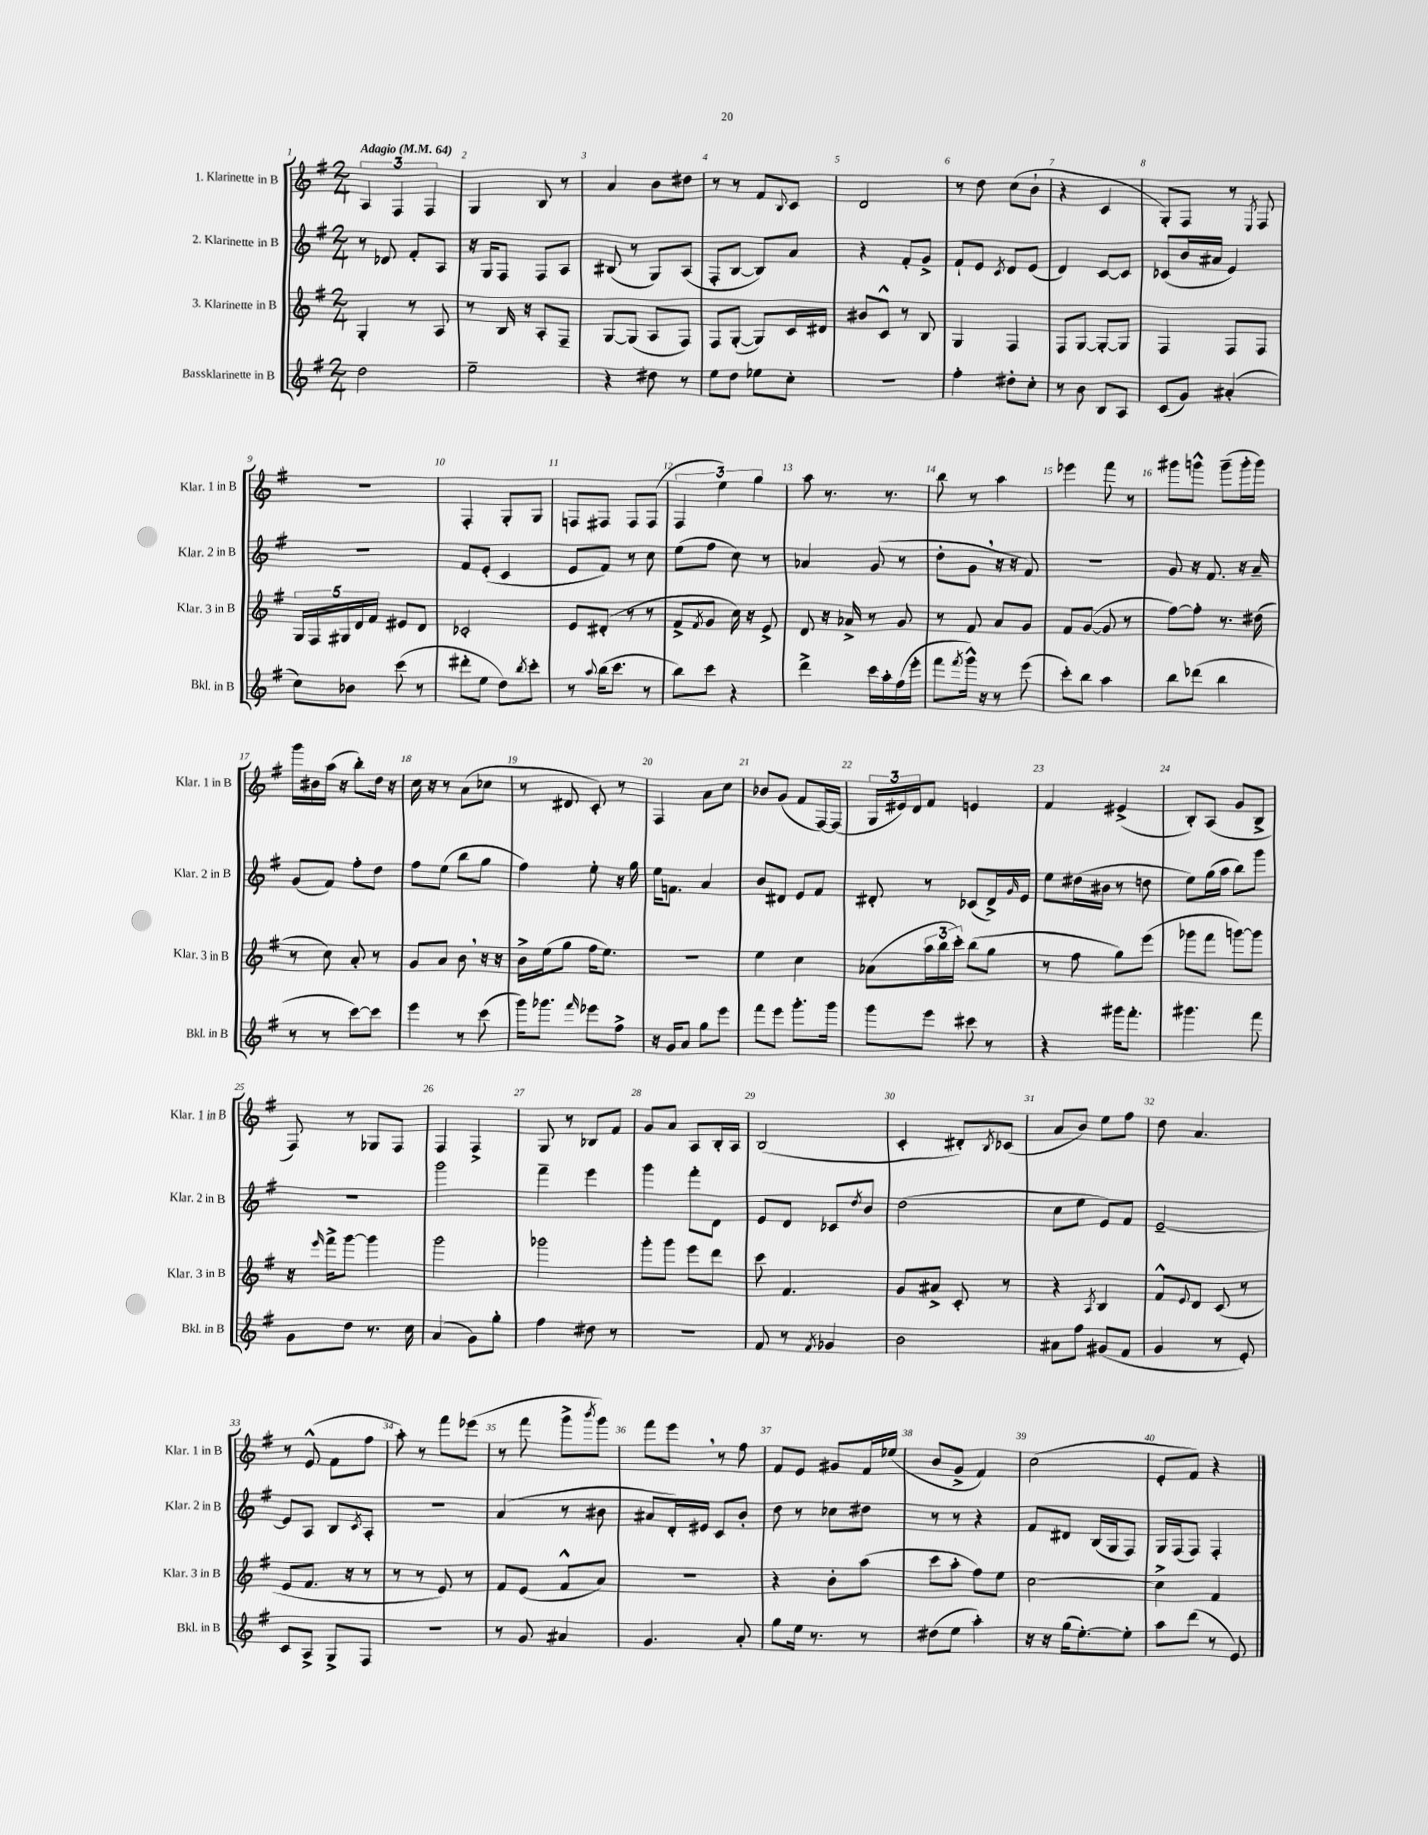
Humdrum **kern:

**kern	**kern	**kern	**kern
*part4	*part3	*part2	*part1
*staff4	*staff3	*staff2	*staff1
*I"Bassklarinette in B	*I"3. Klarinette in B	*I"2. Klarinette in B	*I"1. Klarinette in B
*I'Bkl. in B	*I'Klar. 3 in B	*I'Klar. 2 in B	*I'Klar. 1 in B
*clefG2	*clefG2	*clefG2	*clefG2
*k[f#]	*k[f#]	*k[f#]	*k[f#]
*M2/4	*M2/4	*M2/4	*M2/4
*MM64	*MM64	*MM64	*MM64
=1	=1	=1	=1
!	!	!	!LO:TX:a:B:t=Adagio
2dd\	4G'/	8r	6A/
.	.	8d-X/	.
.	.	.	6F#/
.	8r	8f#'/L	.
.	.	.	6F#/
.	8A/	8A/J	.
=2	=2	=2	=2
2ee~\	8r	16r	4G/
.	.	16G/KL	.
.	16B/	8F#/J	.
.	16r	.	.
.	8A'/L	8F#/L	8B/
.	8F#~/J	8A/J	8r
=3	=3	=3	=3
4r	[8G/L	(8B#X/	4a/
.	(8G/J]	8r	.
8dd#X\	8A/L	8G/L)	8b\L
8r	8F#/J)	(8A/J	8dd#X\J
=4	=4	=4	=4
8ee\L	8F#/L	8F#'/L	8r
8dd\J	([8G'/J	[8B/J	8r
8ee-X\L	8G/L])	8B/L])	8f#/L
.	.	.	8qqB/
8cc'\J	16c/L	8a/J	8c/J
.	16d#X/JJ	.	.
=5	=5	=5	=5
2r	8b#X/L	4r	2d/
.	8c^^/J	.	.
.	8r	8f#'/L	.
.	8B/	8g^/J	.
=6	=6	=6	=6
4ff#'\	4G/	8f#`/L	8r
.	.	8e/J	8dd\
.	.	8qc/	.
8dd#X'\L	4F#/	8d/L	(8cc\L
8cc'\J	.	(8e/J	8b`\J
=7	=7	=7	=7
8r	8F#/L	4d/)	4r
8b\	[8G/J	.	.
8B/L	8G'/L_	[8c/L	4c/
8A/J	8G/J]	8c/J]	.
=8	=8	=8	=8
(8c/L	4F#/	(8c-X/L	8G'/L)
8g/J)	.	16b/L	8F#/J
.	.	16a#X/JJ	.
(4a#X'/	8F#/L	4e/)	8r
.	.	.	8qE/
.	8F#/J	.	8F#/
!!LO:LB:g=z
=9	=9	=9	=9
8cc\L)	20G/LL	2r	2r
.	20F#/	.	.
.	20G#X/	.	.
8b-X\J	.	.	.
.	20d/	.	.
.	20f#/JJ	.	.
(8ccc\	8e#X/L	.	.
8r	8d/J	.	.
=10	=10	=10	=10
8ddd#X'\L	2c-X'/	8f#/L	4F#'/
8ee\J	.	(8e'/J	.
8dd\L)	.	4c/	8G'/L
8qbb/	.	.	.
8ccc'\J	.	.	8G/J
=11	=11	=11	=11
8r	8e/L	8e/L	8Fn/L
8qqaa/	.	.	.
(16bb\KL	(8d#X'/J	8f#/J)	8F#X/J
8.ccc\J	.	.	.
.	8r	8r	8F#/L
8r	8r	8cc\	(8F#/J
=12	=12	=12	=12
8bb\L)	8f#^/L	(8ee\L	6F#/
.	8qf#/	.	.
8ccc\J	8g/J	8ff#\J	.
.	.	.	6ee\)
4r	16cc\)	8cc\)	.
.	16r	.	.
.	.	.	6gg\
.	8e^/	8r	.
=13	=13	=13	=13
4ddd^\	8d/	4a-X/	8aa\
.	16r	.	8.r
.	16a-X^/	.	.
16ccc\LL	8r	(8g/	.
16aa'\	.	.	8.r
(16ff#\	8g/	8r	.
16eee'\JJ	.	.	.
=14	=14	=14	=14
8fff#\L	8r	8dd'\L	8bb\
8qfff#/	.	.	.
16ggg^^\Jk)	8f#/	8g,\J	8r
16r	.	.	.
8r	8a/L	16r	4aa\
.	.	16r	.
(8eee\	8g/J	8f#/)	.
=15	=15	=15	=15
8ccc'\L)	8f#/L	2r	4eee-X\
8bb\J	([8g/J	.	.
4aa\	8g/]	.	8fff#\
.	8r	.	8r
=16	=16	=16	=16
8bb\L	[8ff#\L)	8g/	8ggg#X\L
(8ddd-X\J	8ff#'\J]	16r	8gggn^^\J
.	.	8.f#/	.
4bb\	8.r	.	(8ggg~\L
.	.	16r	16ggg'\L
.	(16dd#X\	16a~/	16ggg\JJ)
!!LO:LB:g=z
=17	=17	=17	=17
8r	8r	(8g/L	16ggg\LL
.	.	.	16b#X\
8r	8cc\)	8f#/J)	(16aa\JJ
.	.	.	16r
[8ccc\L)	8a'/	8ff#'\L	8bb'\L)
8ccc\J]	8r	8dd\J	16dd\Jk
.	.	.	16r
=18	=18	=18	=18
4eee\	8g/L	8ff#\L	16cc\
.	.	.	16r
.	8a/J	(8ee\J	8r
8r	8b,\	8bb\L	(8a\L
(8ccc\	16r	8gg\J	8cc-X\J
.	16r	.	.
=19	=19	=19	=19
16ggg\KL)	16b^\LL	4ff#\)	8r
8.ggg-X\J	(16ee\J	.	.
.	8gg\J	.	8d#X/
16qqfff#/	.	.	.
8eee-X\L	16ff#\KL	8ee'\	8c'/)
.	8.ee\J)	.	.
8ff#^\J	.	16r	8r
.	.	16gg\	.
=20	=20	=20	=20
16r	2r	16ee\KL	4F#/
16g/KL	.	8.fn\J	.
8a/J	.	.	.
8gg\L	.	4a/	8a\L
8eee\J	.	.	8cc\J
=21	=21	=21	=21
8fff#\L	4ee\	8b/L	8b-X/L
8eee\J	.	8d#X/J	(8g/J
8.ggg'\L	4cc\	8e/L	8f#/L
.	.	8f#/J	[16F#/L)
16ggg\Jk	.	.	(16F#/JJ]
=22	=22	=22	=22
8ggg\L	(8a-X\L	8d#X'/	24G/LL
.	.	.	24e#X/)
.	.	.	24d/J
8eee\J	24aa\L	8r	8f#/J
.	24bb\	.	.
.	24ccc'\JJ)	.	.
8ccc#X\	(8bb\L	(8c-X/L	4en/
8r	8gg\J	16d#^/L)	.
.	.	16qqg/	.
.	.	16e/JJ	.
=23	=23	=23	=23
4r	8r	8ee\L	4f#/
.	8ff#\	(16dd#X\L	.
.	.	16b#X\JJ	.
16ggg#X\KL	8gg\L)	8r	(4e#X^/
8.fff#'\J	.	.	.
.	(8eee\J	8ddn\	.
=24	=24	=24	=24
4.ggg#X\	8ggg-X\L	8ee\L)	8B'/L)
.	8fff#\J	(16gg\L	(8A/J
.	.	16aa\JJ	.
.	[8gggn\L)	8bb\L)	8g/L
8fff#\	8ggg\J]	8ggg\J	8B^/J
!!LO:LB:g=z
=25	=25	=25	=25
8g\L	16r	2r	8F#/)
.	16qqeee/	.	.
.	16fff#^\KL	.	.
8dd\J	[8ggg\J	.	8r
8.r	4ggg\]	.	8G-X/L
.	.	.	8F#/J
16cc\	.	.	.
=26	=26	=26	=26
(4a/	2ggg\	2ggg\	4F#/
8g\L)	.	.	4F#^/
8gg'\J	.	.	.
=27	=27	=27	=27
4ff#\	2ggg-X\	4fff#~\	8G/
.	.	.	8r
8dd#X\	.	4eee\	8B-X/L
8r	.	.	8f#/J
=28	=28	=28	=28
2r	8ggg'\L	4ggg\	8g/L
.	8ggg\J	.	8a/J
.	8eee\L	8fff#'\L	8A/L
.	8ddd\J	8d\J	16B'/L
.	.	.	16A/JJ
=29	=29	=29	=29
8f#/	8ccc\	8e/L	(2B/
8r	4.f#/	8d/J	.
8qf#/	.	.	.
4g-X/	.	8c-X/L	.
.	.	8qdd/	.
.	.	8b/J	.
=30	=30	=30	=30
2b\	8g/L	(2dd\	4c'/
.	8a#X^/J	.	.
.	8c'/	.	8d#X'/L)
.	.	.	8qB/
.	8r	.	(8c-X/J
=31	=31	=31	=31
8a#X\L	4r	8cc\L	8a/L
8ff#\J	.	8ee\J	8b/J)
.	8qA/	.	.
(8g#X/L	4B/	8e/L)	8ee\L
8f#/J	.	8f#/J	8ff#\J
=32	=32	=32	=32
4g/	8f#^^/L	[2e~/	8dd\
.	8qqe/	.	.
.	8d/J	.	4.a/
8r	(8c/	.	.
8e'/)	8r	.	.
!!LO:LB:g=z
=33	=33	=33	=33
8c/L	8e/L	8e/L]	8r
8A^/J	8.f#/J	8A/J	(8e^^/
8G^/L	.	8B/L	8f#\L
.	16r	.	.
.	.	8qc/	.
8F#/J	8r	8A'/J	8ff#\J
=34	=34	=34	=34
2r	8r	2r	8aa'\)
.	8r	.	8r
.	8e/)	.	8fff#\L
.	8r	.	(8eee-X\J
=35	=35	=35	=35
8r	8f#/L	(4a/	8r
8g/	(8e/J	.	8fff#\
4a#X/	8f#^^/L	8r	8ggg^\L
.	.	.	8qbbb/
.	8a/J)	8b#X\	8ggg\J)
=36	=36	=36	=36
4.g/	2r	8a#X/L	8fff#\L
.	.	16d'/L)	8eee,\J
.	.	16e#X/JJ	.
.	.	8c/L	8r
8a'/	.	8b'/J	8ff#\
=37	=37	=37	=37
8gg\L	4r	8dd\	8f#/L
16ee\Jk	.	8r	8e/J
8.r	.	.	.
.	8b'\L	8cc-X\L	8g#X/L
8r	(8aa\J	8dd#X\J	16f#/L
.	.	.	(16ee-X/JJ
=38	=38	=38	=38
(8dd#X\L	8ccc\L	8r	8b/L
8ee\J	8aa'\J	8r	8g^/J
4aa'\)	8ff#\L)	4r	4f#/)
.	8ee\J	.	.
=39	=39	=39	=39
16r	[2cc\	8f#/L	(2cc\
16r	.	.	.
(16gg\KL	.	8d#X/J	.
[8.ee'\)	.	.	.
.	.	(16B/LL	.
.	.	16G/J	.
8ee'\J]	.	8F#/J)	.
=40	=40	=40	=40
8aa\L	4cc^\]	16G/LL	8e'/L
.	.	(16F#/J	.
(8ddd\J	.	8F#/J)	8f#/J)
8r	4f#/	4F#'/	4r
8e/)	.	.	.
==	==	==	==
*-	*-	*-	*-
